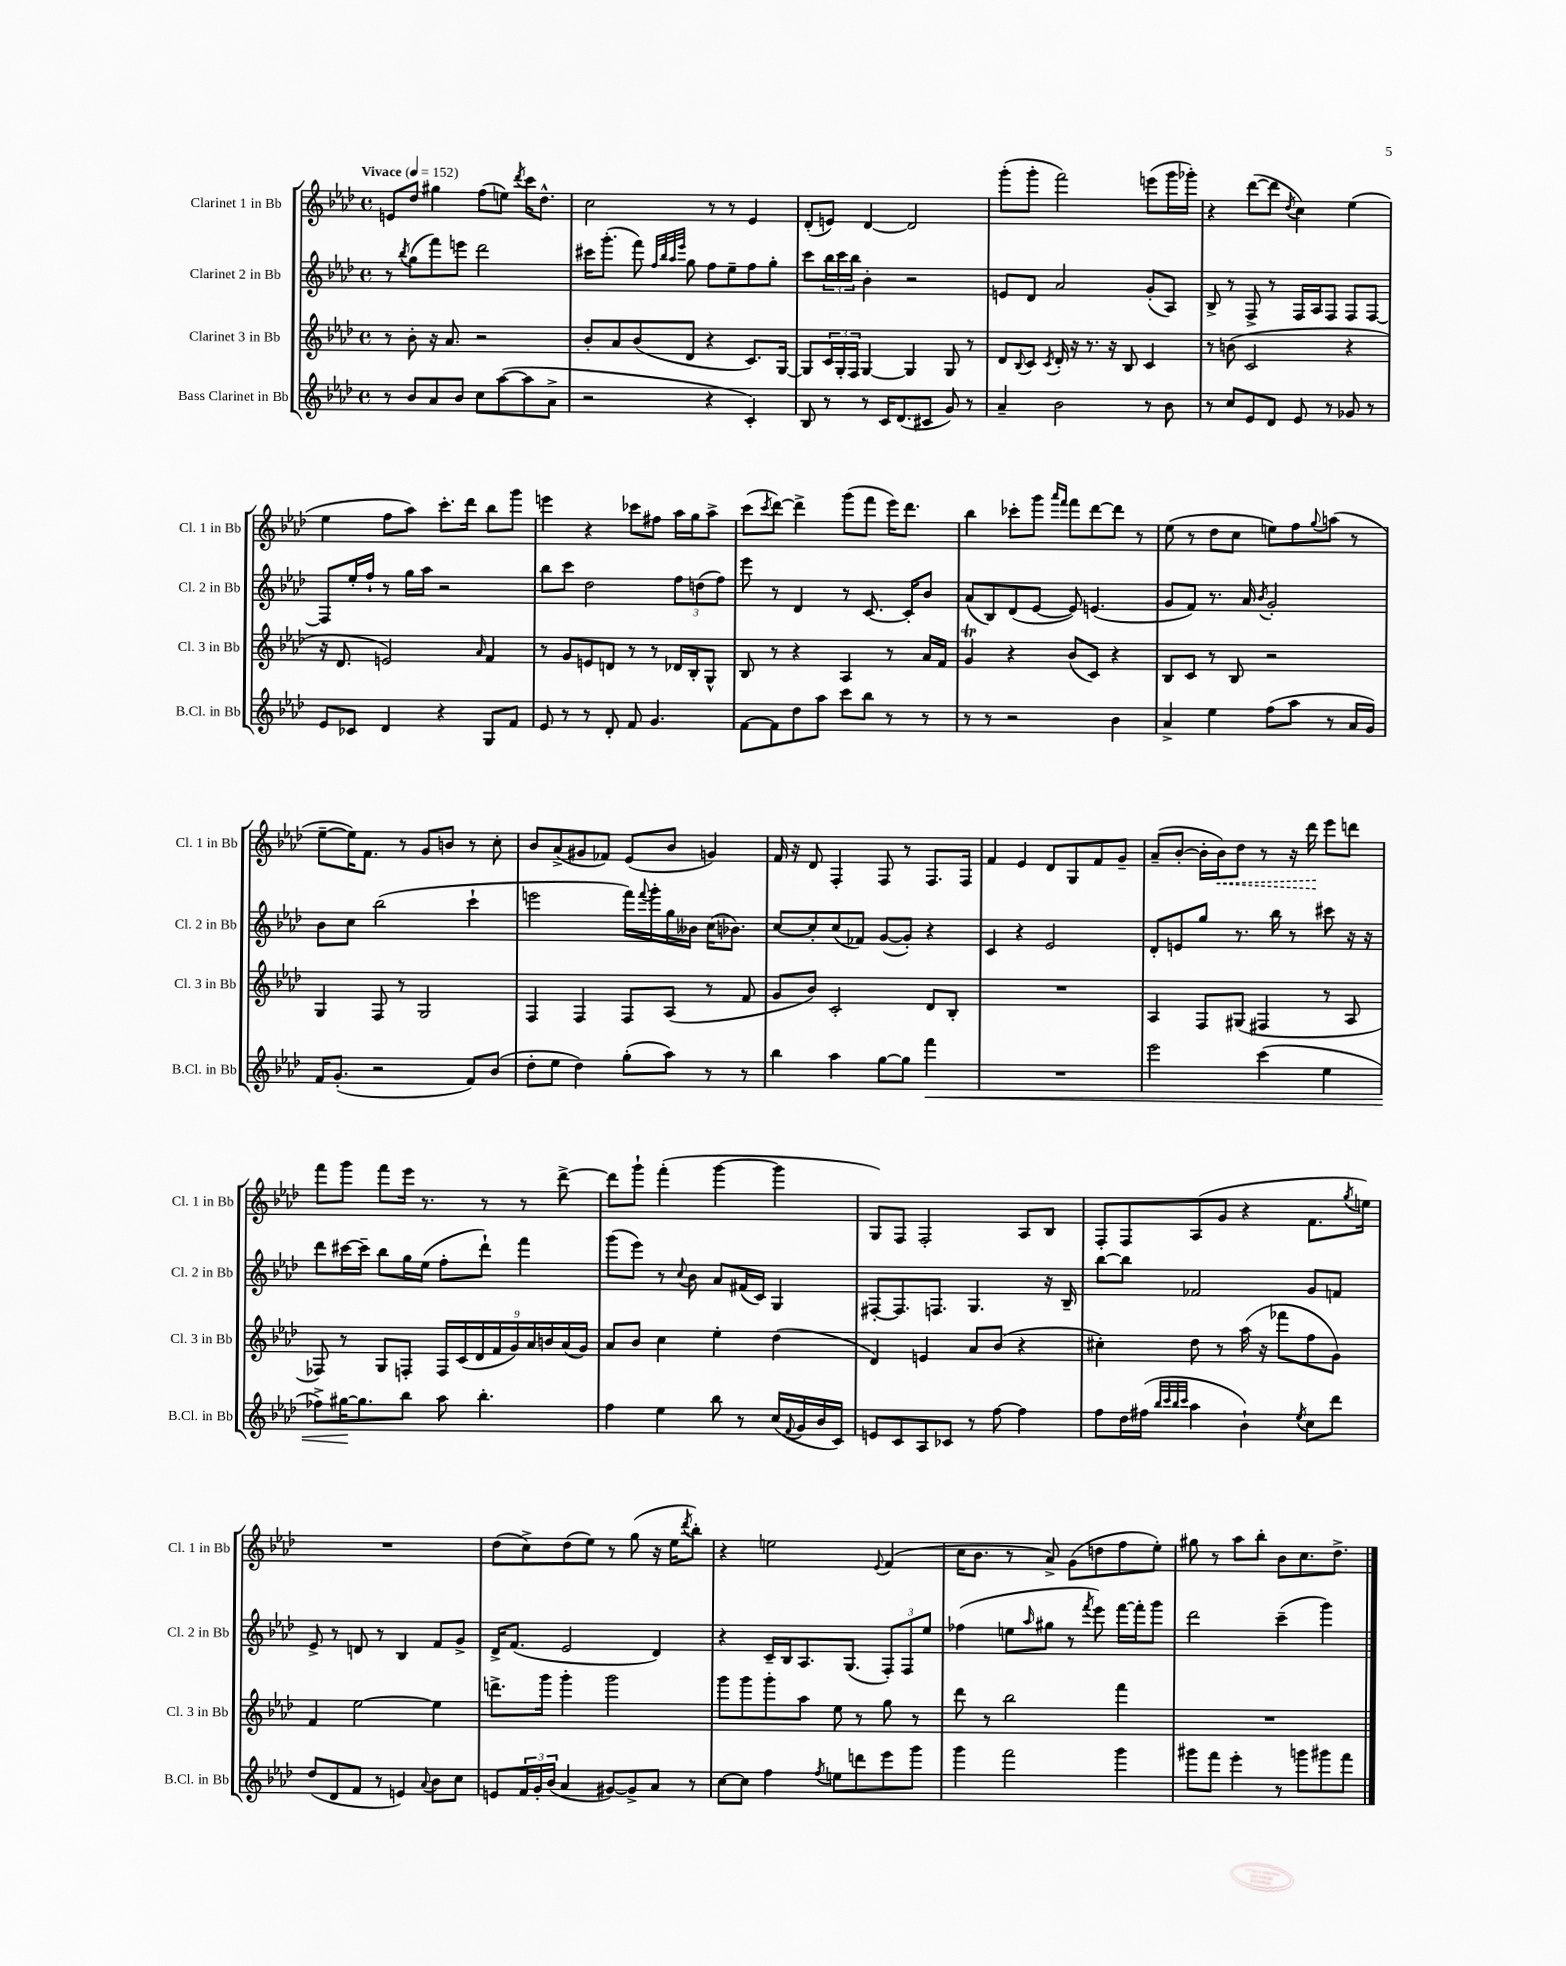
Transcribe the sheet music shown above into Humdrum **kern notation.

**kern	**kern	**kern	**kern
*staff4	*staff3	*staff2	*staff1
*clefG2	*clefG2	*clefG2	*clefG2
*k[b-e-a-d-]	*k[b-e-a-d-]	*k[b-e-a-d-]	*k[b-e-a-d-]
*M4/4	*M4/4	*M4/4	*M4/4
*met(c)	*met(c)	*met(c)	*met(c)
*MM152	*MM152	*MM152	*MM152
8r	8r	8r	8e/L
.	.	8qbb-/	.
8b-/L	8b-'\	(8gg\L	8dd-/J
8a-/	16r	8fff\)	4gg#\
.	8.a-/	.	.
8b-/J	.	8eee\J	.
8cc\L	2r	2ddd-\	(8ff\L
([8aa-\	.	.	8ee\J)
.	.	.	8qddd-/
8aa-\]	.	.	16ccc\LK
.	.	.	8.dd-^^\J
8a-^\J	.	.	.
=	=	=	=
2r	8b-'/L	16ccc#\LK	2cc\
.	.	(8.ggg'\J	.
.	8a-/	.	.
.	(8b-/	8fff\)	.
.	.	32qqff/LLL	.
.	.	32qqbb-/	.
.	.	32qqaa-/	.
.	.	32qqeee-/JJJ	.
.	8d-/J	8gg\	.
4r	4r	8ff\L	8r
.	.	8ee-~\	8r
4c'/)	8.c/L)	8ff\	4e-/
.	.	8gg'\J	.
.	[16G/Jk	.	.
=	=	=	=
8B-/	8G/]L	8ccc\L	(8d-'/L
8r	24c/L	24bb-\L	8e/J)
.	24G'/	24ccc\	.
.	24F/JJ	24bb-\JJ	.
8r	[4G/	4b-'\	[4d-/
16c/LK	.	.	.
(8.d-/	.	.	.
.	4G/]	2r	2d-/]
8c#/J	.	.	.
8g/)	8G/	.	.
8r	8r	.	.
=	=	=	=
4a-~/	8d-/L	8e/L	(8ggg'\L
.	8qqB-/	.	.
.	8c/J	8d-/J	8ggg'\J
.	8qc/	.	.
2b-\	16d-'/	2a-/	2fff\)
.	16r	.	.
.	8.r	.	.
.	16r	.	.
.	8B-/	.	.
8r	4c/	(8g'/L	(8eee\L
8b-\	.	8A-/J)	16ggg\L
.	.	.	16ggg-'\JJ)
=	=	=	=
8r	8r	8B-^/	4r
8cc/L	(8b\	8r	.
8e-/	2c/	8F^/	([8ddd-\L
8d-/J	.	8r	8ddd-\]J
.	.	.	8qdd-/
8e-/	.	16F/LL	4cc\)
.	.	16A-/J	.
8r	.	8F/J	.
8g-/	4r	8F/L	(4ee-\
8r	.	[8F/J	.
=	=	=	=
8e-/L	16r	8F/]L	4ee-\
.	8.d-/	.	.
8c-/J	.	16ee-'/L	.
.	.	16ff`/JJ	.
4d-/	2e/)	8r	8ff\L
.	.	16gg\LL	8aa-\J)
.	.	16aa-\JJ	.
4r	.	2r	8.ccc'\L
.	.	.	16ddd-\Jk
.	16qqa-/	.	.
8G/L	4f/	.	8bb-\L
8f/J	.	.	8ggg\J
=	=	=	=
8e-/	8r	8bb-\L	4eee\
8r	8g/L	8ccc\J	.
8r	8e/	2dd-\	4r
8d-'/	8d/J	.	.
8f/	8r	.	8ccc-\L
4.g/	8r	.	8ff#\J
.	16d-/LL	12ff\L	16aa-\LL
.	16B-'/J	.	16gg\J
.	.	(12dd\	.
.	8G^^/J	.	8aa-^\J
.	.	12ff\J)	.
=	=	=	=
[8f\L	8B-/	8eee-\	(8ccc\L
.	.	.	8qccc/
8f\]	8r	8r	[8ddd-\J)
8dd-\	4r	4d-/	4ddd-^\]
8aa-\J	.	.	.
8ccc\L	4A-/	8r	(8ggg\L
8bb-\J	.	[8.c/	8fff\J
8r	8r	.	16eee-\LK)
.	.	16c'/]LK	8.ddd-\J
8r	16a-/LL	8b-/J	.
.	16f/JJ	.	.
=	=	=	=
8r	4g/	(8a-/L	4bb-\
8r	.	8B-/)	.
2r	4r	(8d-/	8ccc-'\L
.	.	[8e-/J	8ggg\J
.	.	.	16qqaaa-/LL
.	.	.	16qqfff/JJ
.	(8b-/L	8e-/])	8fff\L
.	8c/J)	(4.e/	[8ddd-\
4b-\	4r	.	8ddd-\]J
.	.	.	8r
=	=	=	=
4a-^/	8B-/L	8g/L	(8ee-\
.	8c/J	8f/J)	8r
4ee-\	8r	8.r	8dd-\L
.	8B-/	.	8cc\J
.	.	16a-/	.
.	.	8qb-/	.
(8ff\L	2r	2g'/	8ee\L)
8aa-\J	.	.	8ff\
.	.	.	8qqgg/
8r	.	.	(8aa\J
16a-/LL	.	.	8r
16g/JJ)	.	.	.
=	=	=	=
16f/LK	4G/	8b-\L	[8ee-~\L
(8.g'/J	.	.	.
.	.	8cc\J	16ee-\]K)
.	.	.	8.f\J
2r	8F/	(2bb-\	.
.	8r	.	8r
.	2G/	.	8g/L
.	.	.	8b/J
8f/L)	.	4ccc`\	8r
(8b-/J	.	.	8cc'\
=	=	=	=
8dd-'\L	4F/	2eee\	8b-/L
8ee-\J	.	.	(8a-^/
4dd-\)	4F/	.	8g#/
.	.	.	8f-/J)
(8gg'\L	8F/L	16fff\LL)	(8e-/L
.	.	8qqfff/	.
.	.	16ggg'\	.
8aa-\J)	(8A-/J	16gg\	8b-/J
.	.	16b--\JJ	.
8r	8r	(16cc\LK	4g/)
.	.	8.b-\J)	.
8r	8f/	.	.
=	=	=	=
4bb-\	8g/L	[8cc/L	16f/
.	.	.	16r
.	8b-/J)	8cc'/]	8d-/
4aa-\	2c'/	(8cc/	4F'/
.	.	8f-/J)	.
[8gg\L	.	([8g/L	8F/
8gg\]J	.	8g'/]J)	8r
4fff\	8d-/L	4r	8.F/L
.	8B-'/J	.	.
.	.	.	16F/Jk
=	=	=	=
1r	1r	4c/	4f/
.	.	4r	4e-/
.	.	2e-/	8d-/L
.	.	.	8G/
.	.	.	8f/
.	.	.	8g~/J
=	=	=	=
2eee-\	4A-/	8d-'/L	(8a-~/L
.	.	8e/	[8b-'/J
.	8F/L	8gg/J	16b-'\]LL
.	.	.	16b-\J)
.	(8G#/J	8.r	8dd-\J
(4ccc\	4F#/	.	8r
.	.	16bb-\	.
.	.	8r	16r
.	.	.	16ddd-\
4ee-\	8r	8ccc#\	8eee-\L
.	8A-/	16r	8ddd\J
.	.	16r	.
=	=	=	=
8ff-^\L)	8F-/)	8ddd-\L	8fff\L
[16gg#\K	8r	[16ccc#\L	8ggg\J
8.gg#\]	.	16ccc#~\]JJ	.
.	8G/L	8bb-\L	8fff\L
8bb-\J	8F'/J	16gg\L	16eee-\Jk
.	.	(16ee-\JJ	8.r
8aa-\	18F/LL	8ff'\L	.
.	(18c/	.	.
.	18d-/	.	.
4.bb-'\	.	8ddd-`\J)	8r
.	18f/	.	.
.	18g/)	.	.
.	.	4fff\	8r
.	18a-/	.	.
.	18b/	.	.
.	.	.	[8ddd-^\
.	(18a-/	.	.
.	18g/JJ)	.	.
=	=	=	=
4ff\	8a-/L	(8ggg\L	8ddd-\]L
.	8b-/J	8eee-\J)	8ggg`\J
4ee-\	4cc\	8r	(4fff'\
.	.	8qqcc/	.
.	.	8b-\	.
8bb-\	4ee-'\	8a-/L	[4ggg\
8r	.	(16f#/L	.
.	.	16c/JJ)	.
(16cc/LL	(4dd-\	4G/	4ggg\]
8qqf/	.	.	.
16g/	.	.	.
16b-/	.	.	.
16c/JJ)	.	.	.
=	=	=	=
8e/L	4d-/)	[8F#'/L	8G/L)
8c/	.	8.F#/]	8F/J
8A-/	4e/	.	2F'/
.	.	8.F/J	.
8c-/J	.	.	.
8r	8a-/L	4.G/	.
[8ff\	(8b-/J	.	.
4ff\]	4r	.	8A-/L
.	.	16r	8B-/J
.	.	16B-~/	.
=	=	=	=
8ff\L	4cc#'\)	[8bb-\L	8F'/L
16dd-\L	.	8bb-\]J	8F/
(16ff#\JJ	.	.	.
32qqbb-/LLL	.	.	.
32qqccc/	.	.	.
32qqbb-/	.	.	.
32qqccc/JJJ	.	.	.
4aa-\	8dd-\	2f-/	(8A-/
.	8r	.	8g/J
4b-`\)	(16aa-\	.	4r
.	16r	.	.
.	8fff-\L	.	.
8qee-/	.	.	.
8cc\L	8ff\	8g/L	8.f\L
8ddd-\J	8g\J)	8f/J	.
.	.	.	8qgg/
.	.	.	16ee\Jk)
=	=	=	=
(8dd-/L	4f/	8e-^/	1r
8d-/	.	8r	.
8f/J	[2ee-\	8d/	.
8r	.	8r	.
4e/)	.	4B-/	.
8qqa-/	.	.	.
8b-\L	4ee-\]	8f/L	.
8cc\J	.	8g^/J	.
=	=	=	=
8e/L	8.ddd^\L	16d-^/LK	(8dd-\L
.	.	(8.f/J	.
24f/L	.	.	8cc^\)
24g'/	.	.	.
.	16ggg\Jk	.	.
(24b-/JJ	.	.	.
4a-/	4ggg'\	2e-/	(8dd-\
.	.	.	8ee-\J)
[8g#/L)	2ggg\	.	8r
8g#^/]	.	.	(8gg\
8a-/J	.	4d-/)	16r
.	.	.	16ee-\LK
.	.	.	8qddd-/
8r	.	.	8bb-'\J)
=	=	=	=
[8cc\L	8ggg\L	4r	4r
8cc\]J	8ggg\	.	.
4ff\	8ggg'\	16c~/LL	2ee\
.	.	16B-/J	.
.	8aa-\J	8.A-/	.
8qff/	.	.	.
8ee\L	8ee-\	.	.
.	.	(8.G/J	.
8ddd\	8r	.	.
.	.	.	8qqe-/
8eee-\	8gg\	12F'/L)	(4f/
.	.	12F/	.
8ggg\J	8r	.	.
.	.	12ee-/J	.
=	=	=	=
4ggg\	8ddd-\	(4ff-\	16cc\LK
.	.	.	8.b-\J
.	8r	.	.
2fff\	2bb-\	8ee\L	8r
.	.	16qqaa-/	.
.	.	8gg#\J	8a-^/)
.	.	8r	(8g\L
.	.	8qfff/	.
.	.	8eee-\)	8dd\
4ggg\	4fff\	[16fff\LL	8ff\
.	.	16fff'\]J	.
.	.	8ggg\J	8ee-'\J)
=	=	=	=
8ggg#\L	1r	2ddd-\	8gg#\
8fff\J	.	.	8r
4eee-'\	.	.	8aa-\L
.	.	.	8bb-'\J
8r	.	(4ccc~\	8b-\L
8ggg\L	.	.	8.cc\
8ggg#\	.	4ggg\)	.
.	.	.	8.dd-^\J
8fff\J	.	.	.
==	==	==	==
*-	*-	*-	*-
